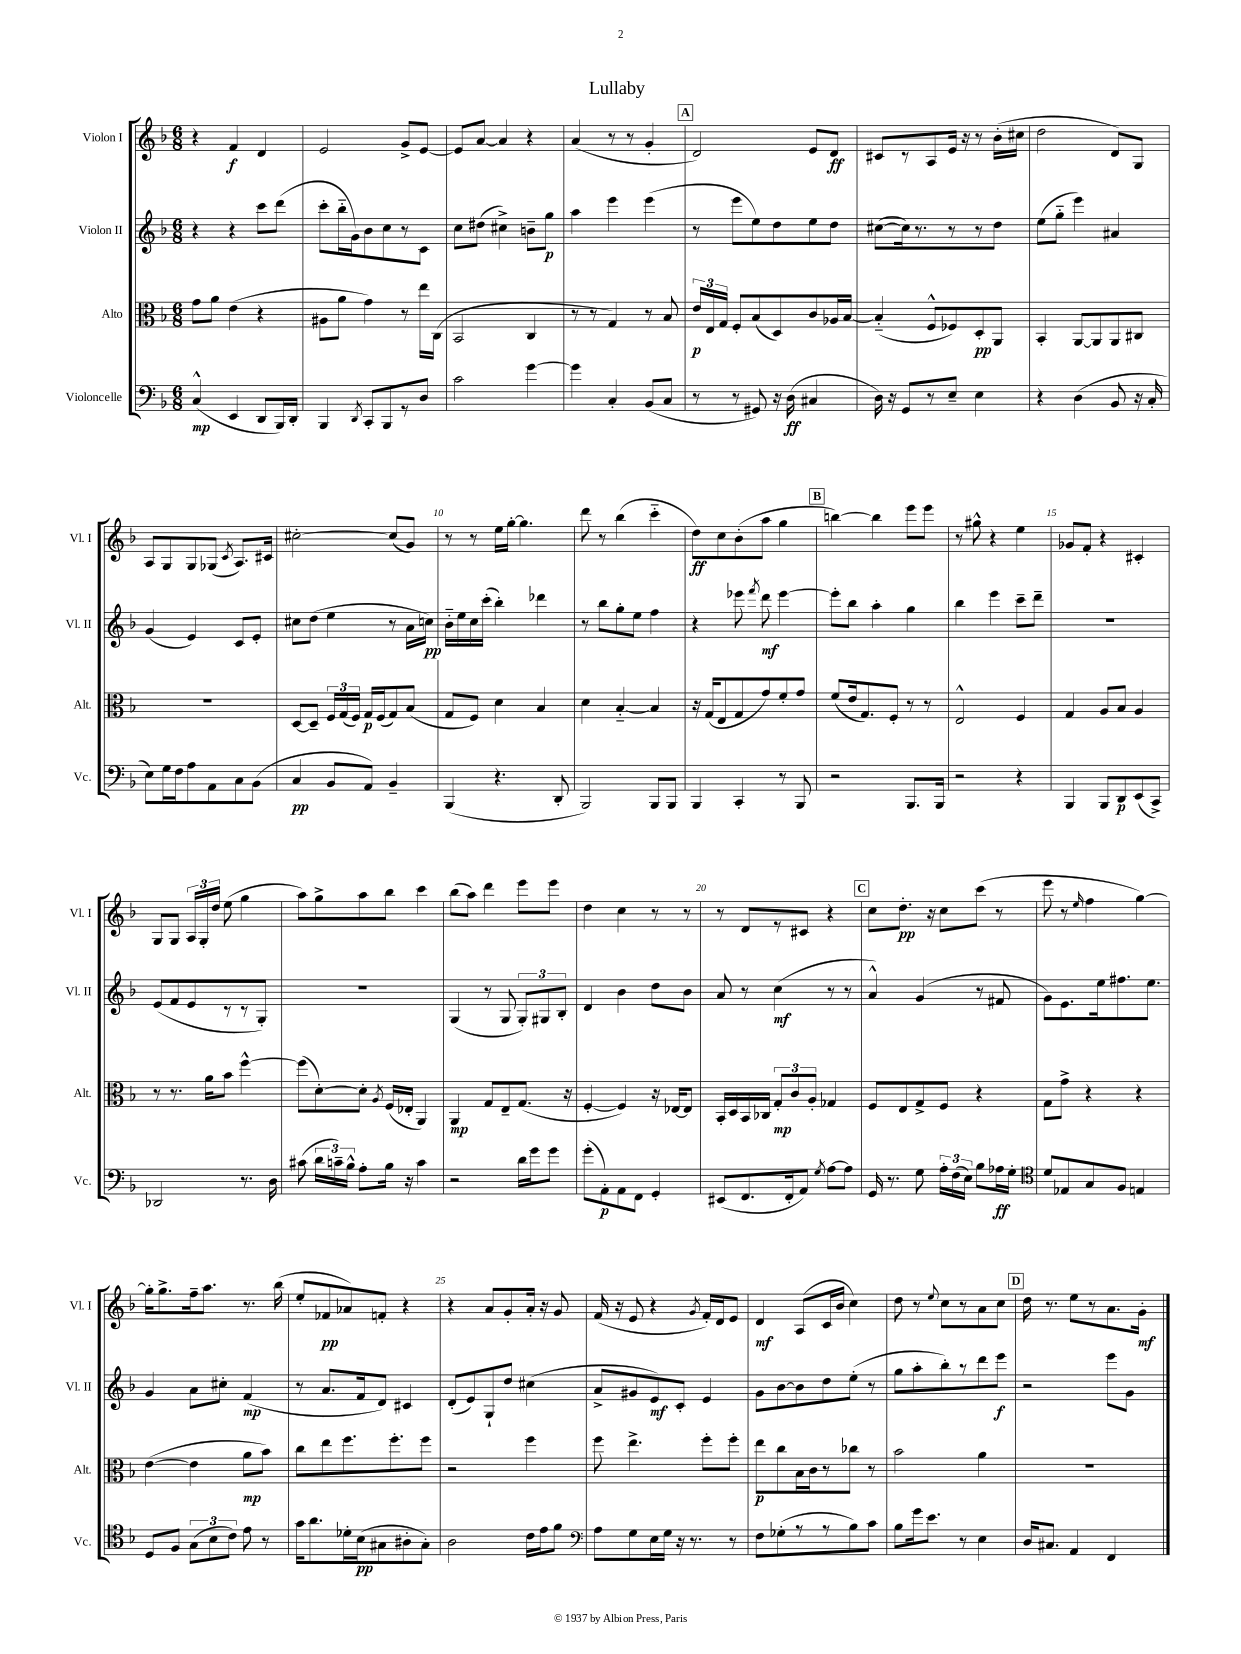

**kern	**kern	**kern	**kern
*staff4	*staff3	*staff2	*staff1
*clefF4	*clefC3	*clefG2	*clefG2
*k[b-]	*k[b-]	*k[b-]	*k[b-]
*M6/8	*M6/8	*M6/8	*M6/8
(4C^^	8g	4r	4r
.	8a	.	.
4EE	(4e	4r	4f
8DD	4r	8ccc	4d
16BBB-)	.	(8ddd	.
16DD'	.	.	.
=	=	=	=
4BBB-	8A#	8ccc'	2e
.	8a	16bb-'~	.
.	.	16g)	.
8qDD	.	.	.
8CC'	4g)	8b-	.
8BBB-	.	8cc	.
8r	8r	8r	8g^
8D	16ee	8c	[8e
.	(16C	.	.
=	=	=	=
2c	2BB-	8cc	8e]
.	.	(8dd#	[8a
.	.	4cc#^)	4a]
[4g	4C	8b~	4r
.	.	8gg	.
=	=	=	=
4g]	8r	4aa	(4a
.	8r	.	.
4C'	4G)	4eee	8r
.	.	.	8r
(8BB-	8r	(4eee	4g'
8C	8B-	.	.
=	=	=	=
8r	24e	8r	2d)
.	24E	.	.
.	24G	.	.
8r	8F'	8eee	.
8GG#)	(8B-	8ee)	.
16r	8D)	8dd	.
(16D	.	.	.
4C#	8c	8ee	8e
.	16A-	8dd	8d
.	[16B-	.	.
=	=	=	=
16D)	(4B-'~]	([8cc#	8c#
16r	.	.	.
8GG	.	16cc#])	8r
.	.	8.r	.
8r	8F^^	.	8A
8E~	8F-)	8r	16e
.	.	.	16r
4E	8D'	8r	8r
.	8AA	8dd	(16b-'
.	.	.	16cc#
=	=	=	=
4r	4BB-'	(8ee	2dd
.	.	8gg'~	.
(4D	[8AA	4eee)	.
.	8AA]	.	.
8BB-	8AA	4a#	8d)
16r	8C#	.	8G
16C'	.	.	.
=	=	=	=
8E)	2.r	(4g	8A
16G	.	.	8G
16F	.	.	.
8A	.	4e)	8G
8AA	.	.	(8G-
.	.	.	8qc
8C	.	8c	8.A)
(8BB-	.	8e'	.
.	.	.	16c#
=	=	=	=
4C	[8D	8cc#	[2cc#'
.	8D~]	(8dd	.
8BB-	24F	4ee	.
.	(24G	.	.
.	24F)	.	.
8AA)	16G	.	.
.	(16F	.	.
4BB-~	8G)	8r	(8cc#]
.	(8B-	16a	8g)
.	.	16cc)	.
=	=	=	=
(4BBB-	8G	16b-'~	8r
.	.	16ee	.
.	8F)	16cc	8r
.	.	(16ccc'	.
4.r	4d	4bb-')	16ee
.	.	.	[16gg'
.	.	.	4.gg]
.	4B-	4ddd-	.
8DD'	.	.	.
=	=	=	=
2BBB-)	4d	8r	8ddd
.	.	8bb-	8r
.	[4B-'~	8gg'	(4bb-
.	.	8ee	.
8BBB-	4B-]	4ff	4ccc'~
8BBB-	.	.	.
=	=	=	=
4BBB-	16r	4r	8dd)
.	(16G	.	.
.	8E	.	8cc
4CC'	8G	8eee-	(8b-'
.	.	8qfff	.
.	8g)	8ddd	8aa
8r	8f'	[4eee-	4gg
8BBB-	8g	.	.
=	=	=	=
2r	(8f	8eee-']	[4bb)
.	16e	8bb-	.
.	8.G)	.	.
.	.	4aa'	4bb]
.	8F'	.	.
8.BBB-	8r	4gg	8eee
.	8r	.	8eee
16BBB-	.	.	.
=	=	=	=
2r	2E^^	4bb-	8r
.	.	.	8gg#^^
.	.	4eee	4r
4r	4F	8ccc~	4ee
.	.	8ddd~	.
=	=	=	=
4BBB-	4G	2.r	8g-
.	.	.	8f'
8BBB-	8A	.	4r
8DD	8B-	.	.
(8EE	4A	.	4c#'
8CC^)	.	.	.
=	=	=	=
2DD-	8r	(8e	8G
.	8.r	8f	8G
.	.	8e	24A
.	.	.	24G'
.	16a	.	.
.	.	.	24dd
.	8b-	8r	(8ee
8.r	[4ff^^	8r	4gg
.	.	8G')	.
16D	.	.	.
=	=	=	=
(8c#	(8ff]	2.r	8aa)
24d	[8d')	.	8gg^
24c~)	.	.	.
24B-^^	.	.	.
8A'	8d']	.	8aa
.	8qA	.	.
16B-	(16F	.	8bb-
16r	16E-'	.	.
4c	4AA)	.	4ccc
=	=	=	=
2r	4AA	(4G	(8bb-
.	.	.	8aa)
.	8G	8r	4ddd
.	8E~	8G	.
16d	(8.G	12G')	8eee
16g	.	.	.
.	.	12G#	.
8g	.	.	8eee
.	.	12B-'	.
.	16r	.	.
=	=	=	=
(8g'	[4F'	4d	4dd
8AA')	.	.	.
8AA	4F])	4b-	4cc
8FF	.	.	.
4GG'	16r	8dd	8r
.	[16E-	.	.
.	8E-]	8b-	8r
=	=	=	=
(8EE#	16BB-'	8a	8r
.	16D	.	.
8.FF	16BB-	8r	8d
.	16C-	.	.
.	12G'	(4cc	8r
16FF'	.	.	.
.	12c	.	.
8AA)	.	.	8c#
.	12A'	.	.
8qG	.	.	.
[8A	4G-	8r	4r
8A]	.	8r	.
=	=	=	=
16GG	8F	4a^^)	8cc
8.r	.	.	.
.	8E	.	8.dd'
8G	8G^	(4g	.
.	.	.	16r
24A'	8F	.	8cc
(24F	.	.	.
24E)	.	.	.
8B-	4r	8r	(8ccc
16A-	.	8f#	8r
16G'	.	.	.
=	=	=	=
*clefC4	*	*	*
8d	8G	8g)	8eee
8E-	8g^	8.e	8r
.	.	.	16qqee
8G	4r	.	4ff
.	.	16ee	.
8F	.	8.ff#	.
4E	4r	.	[4gg)
.	.	8.ee	.
=	=	=	=
8D	([4e	4g	16gg']
.	.	.	8.gg^
8F	.	.	.
(12G	4e]	8a	16ff~
.	.	.	8.aa
12B-	.	.	.
.	.	8cc#'	.
12c)	.	.	.
8e	8a	(4f	8.r
8r	8b-)	.	.
.	.	.	(16bb-
=	=	=	=
16g	8cc	8r	8ee'
8.a	.	.	.
.	8ee	8.a	8f-
16d-'	8.ff	.	8a-)
(16B-	.	16f	.
8G#	.	8d)	8f'
.	8.ff'	.	.
8A#'	.	4c#	4r
8G#')	8ff	.	.
=	=	=	=
2A	2r	(8d'	4r
.	.	8e)	.
.	.	8G`	8a
.	.	8dd	8g'
16c	4ff	(4cc#	16a'
16e	.	.	16r
8f	.	.	8g
=	=	=	=
*clefF4	*	*	*
8A	8ff	8a^	(16f
.	.	.	16r
8G	4.ee^	8g#	8e
16E	.	8e)	4r
16G	.	.	.
16r	.	8c'	.
8.r	.	.	.
.	.	.	8qg
.	8ff'	4e	16f')
.	.	.	16d
8r	8ff'	.	8e
=	=	=	=
8F	8ee	8g	4d
(8G-'	8cc	[8b-	.
8r	16B-	8b-]	(8A
.	16c	.	.
8r	8r	8dd	16c
.	.	.	16b-
8B-)	8cc-	(8ee'	4cc)
8c	8r	8r	.
=	=	=	=
8B-	2b-	8gg	8dd
16g	.	8aa'	8r
8.e	.	.	.
.	.	.	8qqee
.	.	8bb-')	8cc
8r	.	8r	8r
4E	4a	8ddd	8a
.	.	8eee	8cc
=	=	=	=
16D	2.r	2r	16dd
8.C#	.	.	8.r
4AA	.	.	8ee
.	.	.	8r
4FF	.	8eee	8.a
.	.	8g	.
.	.	.	16g'
==	==	==	==
*-	*-	*-	*-
